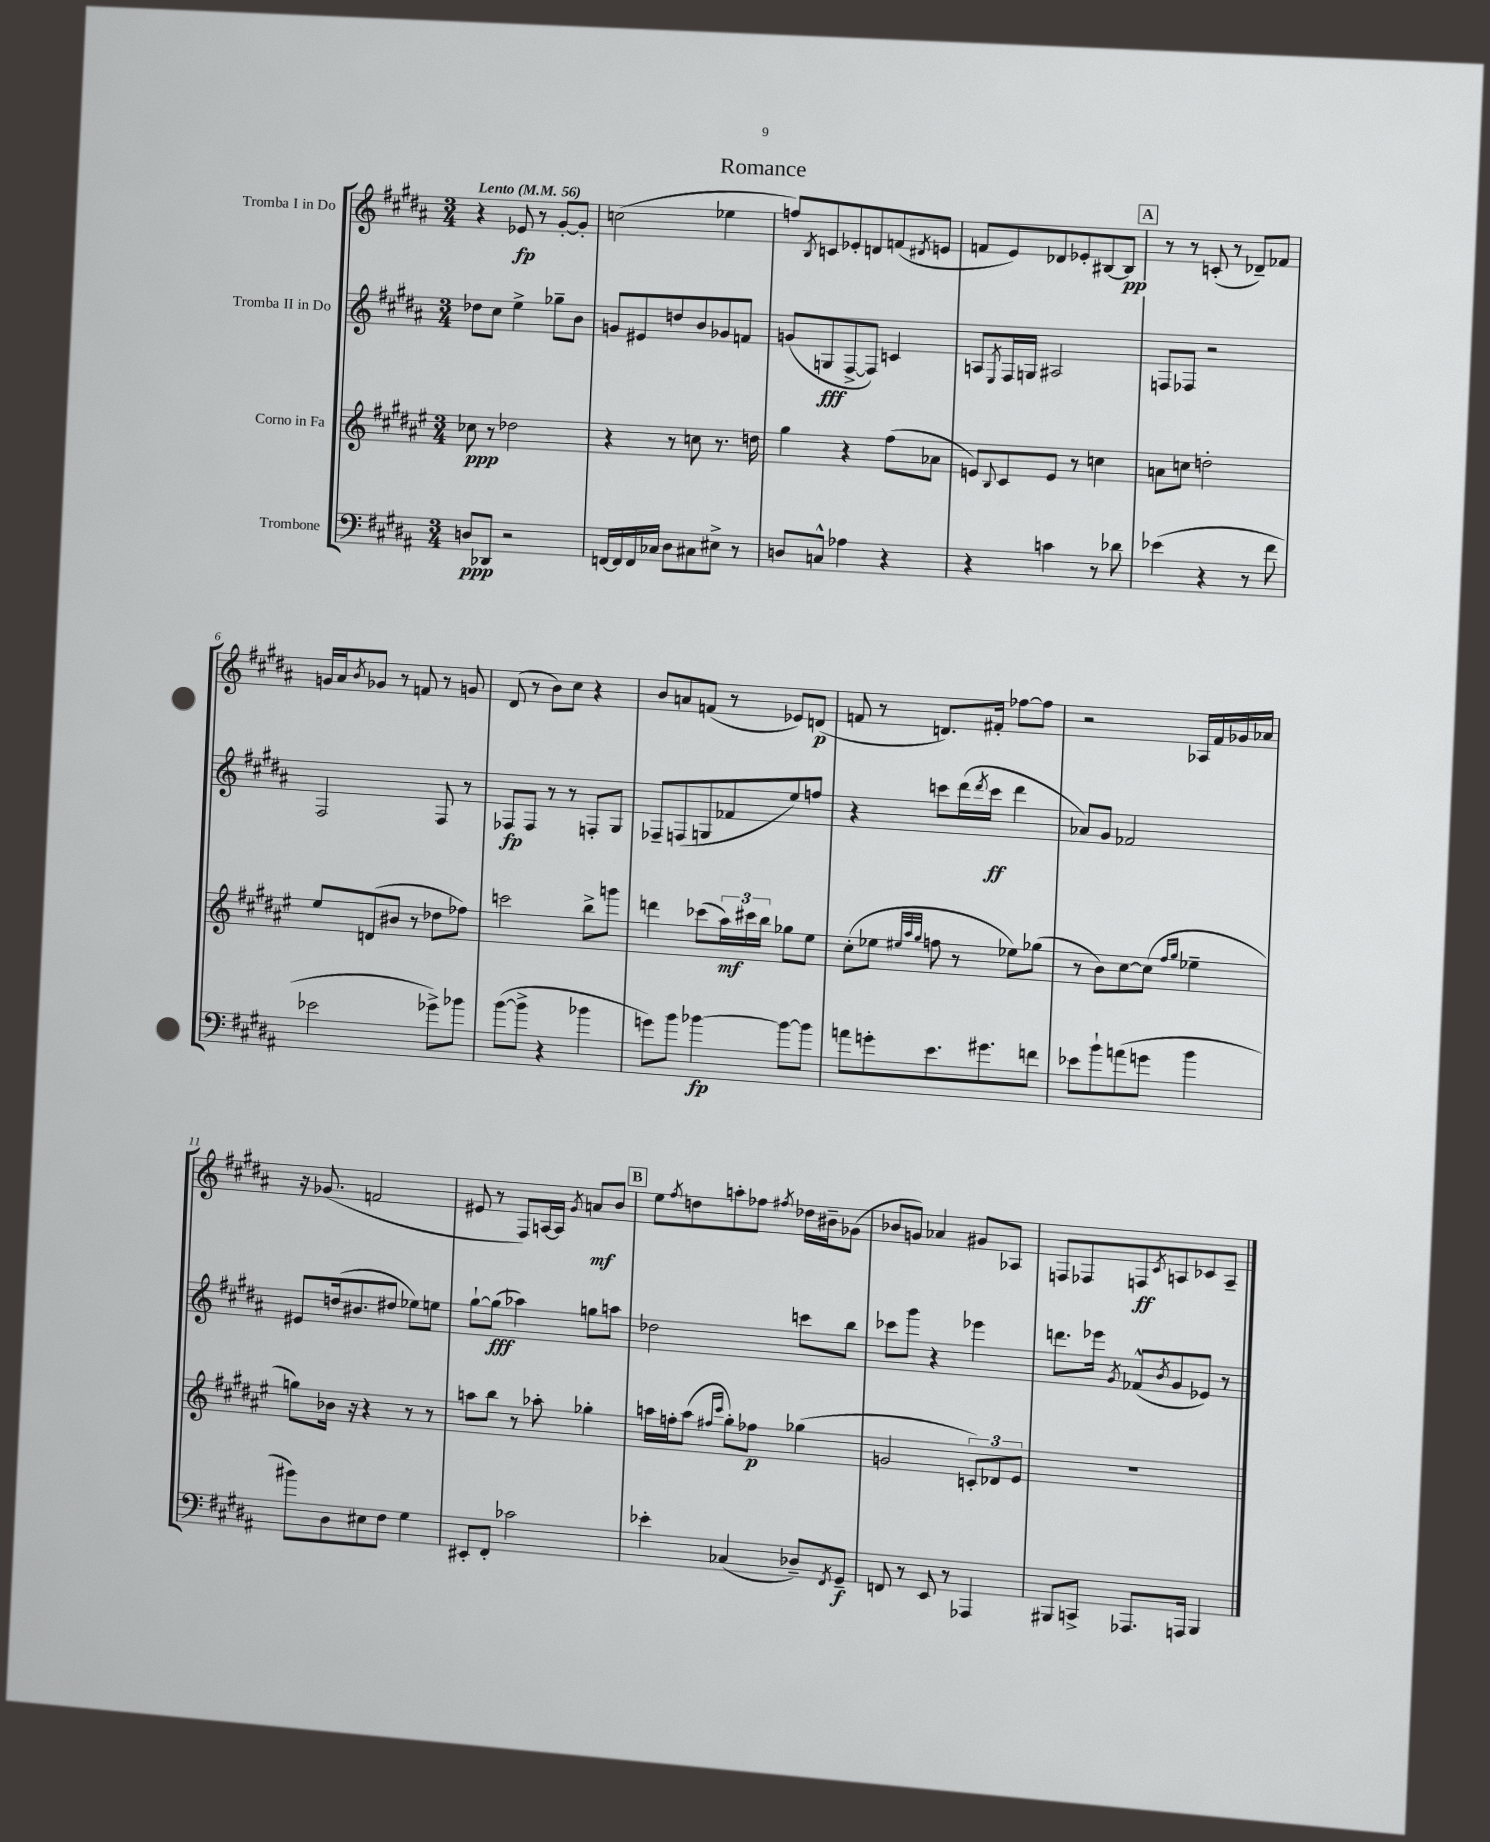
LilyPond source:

\header { title = "Romance" }
<<
\new StaffGroup <<
\new Staff = "s0" \with { instrumentName = "Tromba I in Do" } {
    \clef treble \key b \major \numericTimeSignature \time 3/4 \tempo "Lento" 4 = 56
    r4 ees'8\fp r8 gis'8~-. gis'8-. |
    c''2( ees''4 |
    f''8) \acciaccatura { b8 } c'8 ees'8-. d'8 f'8( \acciaccatura { dis'8 } e'8 |
    f'8 e'8) des'8 ees'8-. bis8~ bis8\pp |
    \mark \markup { \box "A" } r8 r8 c'8-.( r8 des'8--) fes'8 |
    g'16 ais'16 \acciaccatura { b'8 } ges'8 r8 f'8 r8 g'8 |
    dis'8( r8 b'8) cis''8 r4 |
    b'8 a'8 f'8( r8 ees'8) d'8\p( |
    f'8 r8 d'8.) fis'16-. fes''8~ fes''8 |
    r2 aes16 fis'16 ges'16 aes'16 |
    r16 ges'8.( f'2 |
    eis'8 r8 fis8) a16~ a16 \acciaccatura { gis'8 } a'8\mf b'8 |
    \mark \markup { \box "B" } e''8 \acciaccatura { fis''8 } d''8 a''8-. fes''8 \acciaccatura { fis''8 } des''16 bis'16-- ges'8( |
    bes'8 g'8) aes'4 gis'8 aes8 |
    f8 fes8 f8\ff \acciaccatura { cis'8 } a8 ces'8 a8-- \bar "|." |
}
\new Staff = "s1" \with { instrumentName = "Tromba II in Do" } {
    \clef treble \key b \major \numericTimeSignature \time 3/4
    des''8 cis''8 e''4-> ges''8-- b'8 |
    g'8 eis'8 d''8 b'8 ges'8 f'8 |
    g'8( g8\fff fis8~-> fis8) c'4 |
    a8 \acciaccatura { e8 } fis16 g16 ais2 |
    \mark \markup { \box "A" } f8 fes8 r2 |
    fis2 fis8 r8 |
    fes8\fp fes8 r8 r8 f8-. gis8 |
    fes8-- f8( g8 fes'8 e''8) f''8 |
    r4 c'''8 dis'''16( \acciaccatura { dis'''8 } c'''16\ff dis'''4 |
    aes'8) gis'8 fes'2 |
    eis'8 d''16( bis'8. dis''8 ees''8) e''8 |
    gis''8~-! gis''8\fff( aes''4) g''8 a''8 |
    \mark \markup { \box "B" } des''2 c'''8 b''8 |
    ces'''8 gis'''8 r4 ees'''4 |
    d'''8. ees'''16 \acciaccatura { gis'8 } fes'8-^( \acciaccatura { b'8 } gis'8 ees'8) r8 \bar "|." |
}
\new Staff = "s2" \with { instrumentName = "Corno in Fa" } {
    \clef treble \key fis \major \numericTimeSignature \time 3/4
    ces''8\ppp r8 des''2 |
    r4 r8 c''8 r8. d''16 |
    gis''4 r4 fis''8( aes'8 |
    e'8) \appoggiatura { b8 } cis'8 e'8 r8 c''4 |
    \mark \markup { \box "A" } a'8 c''8 d''2-. |
    eis''8 d'8( bis'8 r8 des''8 fes''8) |
    c'''2 b''8-> g'''8 |
    d'''4 ces'''8( \tuplet 3/2 { ais''16\mf) cis'''16 b''16 } ges''8 eis''8 |
    cis''8-.( ees''8 \grace { eis''32 ais''32 gis''32 } f''8 r8 ees''8) ges''8( |
    r8 b'8) cis''8~ cis''8( \grace { fis''16 gis''16 } ees''4-- |
    g''8) bes'16 r16 r4 r8 r8 |
    a''8 b''8 r8 aes''8-. ges''4-. |
    \mark \markup { \box "B" } a''16 f''16-. a''8( \grace { fis''16 cis'''16 } gis''8-.) fes''8\p ges''4( |
    g'2 \tuplet 3/2 { c'8-.) des'8 eis'8 } |
    R2. \bar "|." |
}
\new Staff = "s3" \with { instrumentName = "Trombone" } {
    \clef bass \key b \major \numericTimeSignature \time 3/4
    d8\ppp des,8 r2 |
    f,16~ f,16 f,16 ces16 dis8 cis8 eis8-> r8 |
    d8 c8-^ aes4 r4 |
    r4 c'4 r8 des'8 |
    \mark \markup { \box "A" } ees'4( r4 r8 fis'8 |
    ees'2 ges'8->) bes'8 |
    b'8~( b'8-> r4 bes'4 |
    g'8) b'8 bes'4~\fp bes'8~ bes'8 |
    a'8 g'8-. e'8. gis'8. f'8 |
    ees'8 b'8-! a'8( g'8 b'4 |
    bis'8) dis8 eis8 fis8 gis4 |
    eis,8-. fis,8-. ces'2 |
    \mark \markup { \box "B" } ees'4-. ces4( des8--) \acciaccatura { fis,8 } gis,8--\f |
    f,8 r8 e,8 r8 aes,,4 |
    bis,,8 c,8-> aes,,8. a,,16 bis,,4 \bar "|." |
}
>>
>>
